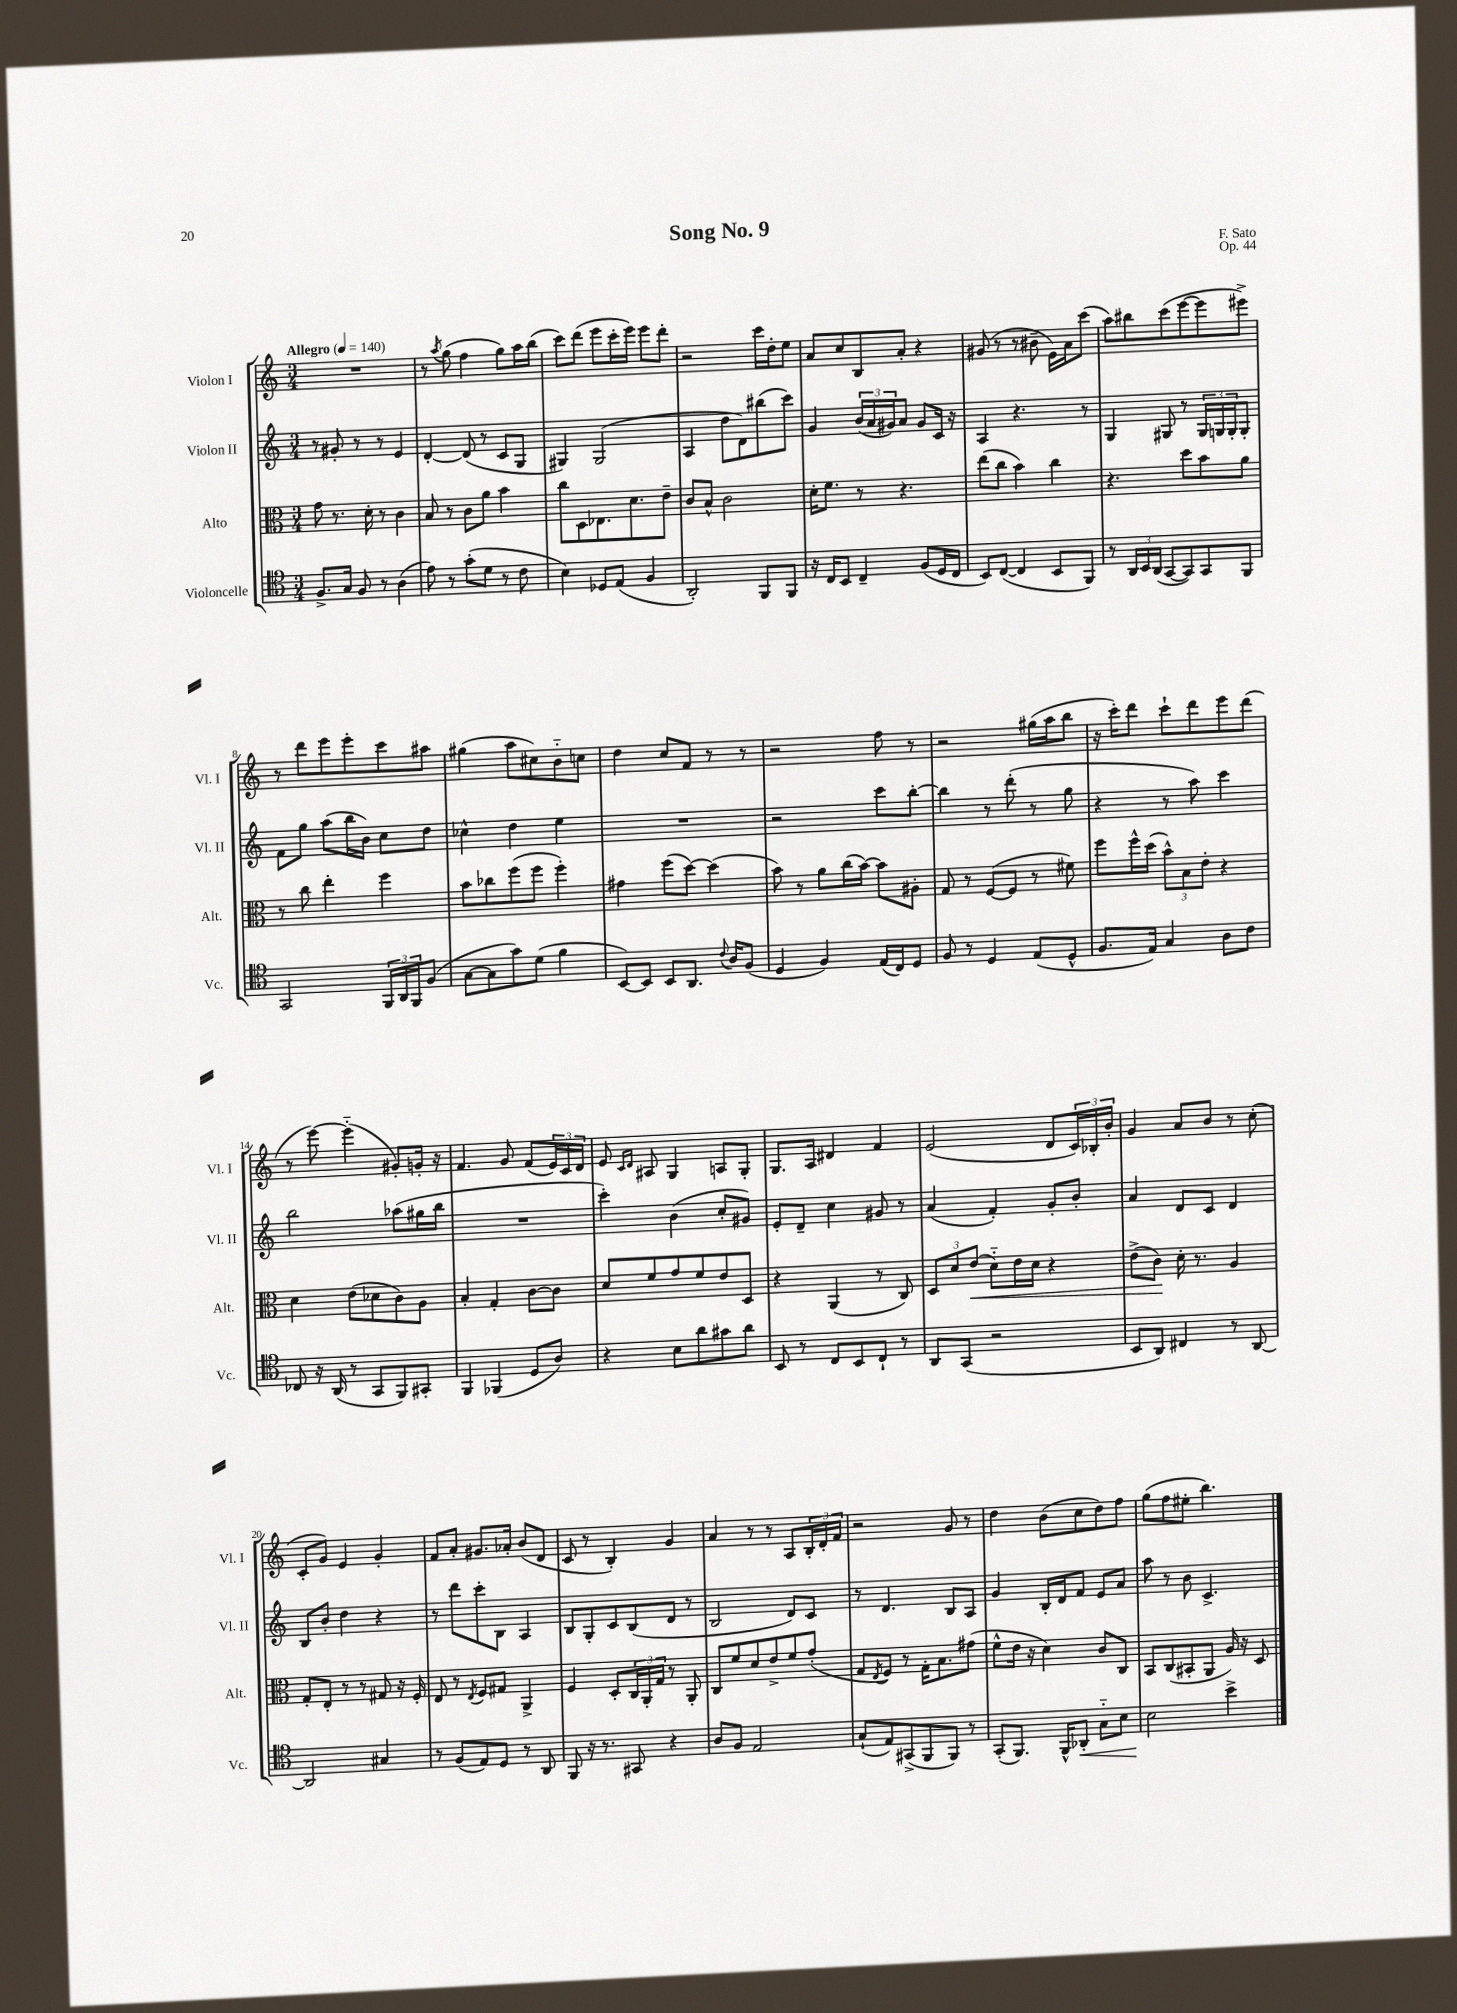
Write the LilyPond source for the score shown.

\header { title = "Song No. 9" composer = "F. Sato" opus = "Op. 44" }
<<
\new StaffGroup <<
\new Staff = "s0" \with { instrumentName = "Violon I" shortInstrumentName = "Vl. I" } {
    \clef treble \key c \major \numericTimeSignature \time 3/4 \tempo "Allegro" 4 = 140
    R2. |
    r8 \acciaccatura { a''8 } g''8( f''4 g''8) a''16 b''16( |
    c'''8) d'''8( e'''8 c'''16-. e'''16) e'''8 d'''8-. |
    r2 c'''16 d''16-. e''8 |
    a'8 c''8 b8 a'8-. r4 |
    gis'8( r8 r8 bis'8-- e'16) a'16 c'''8( |
    a''8) bis''8 c'''8( e'''8~ e'''8 eis'''8->) |
    r8 d'''8 e'''8 e'''8-. c'''8 ais''8 |
    gis''4( a''8 cis''8) b'8-_ c''8 |
    d''4 c''8 f'8 r8 r8 |
    r2 f''8 r8 |
    r2 gis''16( a''16 b''8 |
    r16 c'''16-.) d'''8 c'''8-! d'''8 e'''8 d'''8( |
    r8 e'''8~) e'''4-_( gis'8-.) g'16-. r16 |
    f'4. g'8 f'8( \tuplet 3/2 { e'16) c'16 d'16 } |
    e'8 \grace { c'16 d'16 } ais8 g4 a8 g8-. |
    g8. a16 dis'4 f'4 |
    e'2( d'8 \tuplet 3/2 { c'16) bes16-. b'16-. } |
    g'4 a'8 b'8 r8 c''8-.( |
    c'8-. g'8) e'4 g'4-. |
    f'8 a'8-. gis'8. aes'16-. b'8( d'8 |
    c'8 r8 b4-.) g'4 |
    a'4 r8 r8 a8 \tuplet 3/2 { b16-. d'16-. f'16 } |
    r2 g'8 r8 |
    d''4 b'8( c''8 d''8) f''8 |
    g''8( f''8 eis''8-. b''4.) \bar "|." |
}
\new Staff = "s1" \with { instrumentName = "Violon II" shortInstrumentName = "Vl. II" } {
    \clef treble \key c \major \numericTimeSignature \time 3/4
    r8 gis'8-. r8 r8 e'4 |
    d'4~-. d'8( r8 c'8 g8 |
    gis4) gis2( |
    a4 d''8 d'8) bis''8( c'''8) |
    g'4 \tuplet 3/2 { b'16( a'16 gis'16) } a'8 gis'8 c'16 r16 |
    a4 r4. r8 |
    g4 gis8 r8 \tuplet 3/2 { gis16 g16 g16-. } g8-. |
    f'8 g''8 a''8( b''16 b'16) c''8 d''8 |
    ces''4-^ d''4 e''4 |
    R2. |
    r2 c'''8 b''8~-. |
    b''4 r8 d'''8-.( r8 g''8 |
    r4 r8 a''8) c'''4 |
    b''2 aes''8( gis''16 b''16 |
    R2. |
    c'''4-.) b'4( c''8-. gis'8) |
    e'8-. d'8-- c''4 gis'8 r8 |
    a'4( f'4-.) g'8-. b'8-. |
    a'4 d'8 c'8 d'4 |
    b8 b'8-. d''4 r4 |
    r8 d'''8 c'''8-. b8 a4 |
    b8 g8-. c'8 b8( d'8 r8 |
    b2 d'8) c'8 |
    r8 d'4. b8 a8 |
    g'4 b16-. d'16 f'8 e'8 a'8 |
    a''8 r8 b'8 c'4.-> \bar "|." |
}
\new Staff = "s2" \with { instrumentName = "Alto" shortInstrumentName = "Alt." } {
    \clef alto \key c \major \numericTimeSignature \time 3/4
    g'8 r8. d'16-. r8 c'4 |
    b8 r8 c'8 a'8 b'4 |
    c''8 d8 ees8. d'8. e'8-- |
    c'8 b8-^ c'2 |
    d'16-. f'8. r8 r4. |
    e''8( c''8 b'4) c''4 |
    r4. d''8 b'8 a'8 |
    r8 c''8 e''4-. f''4 |
    b'8 ces''8 f''8( f''8 f''4-.) |
    gis'4 f''8( d''8~) d''4( |
    b'8) r8 a'8 c''16( b'16~) b'8 ais8-. |
    g8 r8 f8~( f8 r8 fis'8) |
    f''8 f''16-^ d''16( \tuplet 3/2 { b'8-^) b8 e'8-. } r4 |
    d'4 e'8( des'8 c'8) a8 |
    b4-. g4-. c'8~ c'8 |
    d'8 f'8 g'8 f'8 e'8 d8 |
    r4 a,4( r8 c8) |
    \tuplet 3/2 { d8 d'8 e'8\<( } d'8-_) e'16 d'16 r4 |
    e'8->( c'8\!) d'16-. r8. a4 |
    g8-. e8-. r8 r8 gis8 r16 f16-. |
    e8 r8 \acciaccatura { e8 } f8 gis8 a,4-> |
    f4 d8-. \tuplet 3/2 { c16 a,16-. g16 } r8 a,8-. |
    c8 f'8 d'8 e'8-> f'8 g'8-.( |
    g8 \acciaccatura { e8 } f8) r8 g16-. b8. gis'8( |
    f'8-^ e'16 r16 d'4) c'8 c8 |
    b,8 c8( bis,8-. a,8 a16) r16 d8 \bar "|." |
}
\new Staff = "s3" \with { instrumentName = "Violoncelle" shortInstrumentName = "Vc." } {
    \clef tenor \key c \major \numericTimeSignature \time 3/4
    f8.-> g16 f8 r8 a4( |
    e'8) r8 g'8-.( d'8 r8 c'8 |
    b4) des8 e8( f4 |
    a,2-.) f,8 f,8 |
    r16 c16 b,8 c4-- f8( d16 c16 |
    b,8) c8~( c4 b,8 f,8) |
    r8 \tuplet 3/2 { a,16 b,16 a,16( } g,8~ g,8) g,8 f,8 |
    g,2 \tuplet 3/2 { f,16 a,16 f,16 } f8( |
    g8~ g8 g'8) d'8( f'4 |
    b,8~) b,8 b,8 a,8. \appoggiatura { c'8 } a16 f8( |
    d4 f4) e16( c16) d8 |
    f8 r8 d4 e8( d8-^ |
    f8. e16) g4 a8 c'8 |
    ces8 r16 a,16( r8 g,8 f,8) gis,8-. |
    f,4 fes,4( d8 a8) |
    r4 b8 a'8 gis'8 a'8 |
    b,8 r8 c8 b,8 c8-! r8 |
    a,8 g,8( r2 |
    b,8 a,8) cis4 r8 a,8~ |
    a,2 gis4 |
    r8 f8( e8) d8 r8 a,8 |
    f,8 r16 r8. gis,8 r4 |
    a8 f8 e2 |
    g8-!( e8) gis,8->( f,8 f,8) r8 |
    g,8-.( f,8.) f,16-^ aes,8-.\< g8-_ b8 |
    b2\! b'4-> \bar "|." |
}
>>
>>
